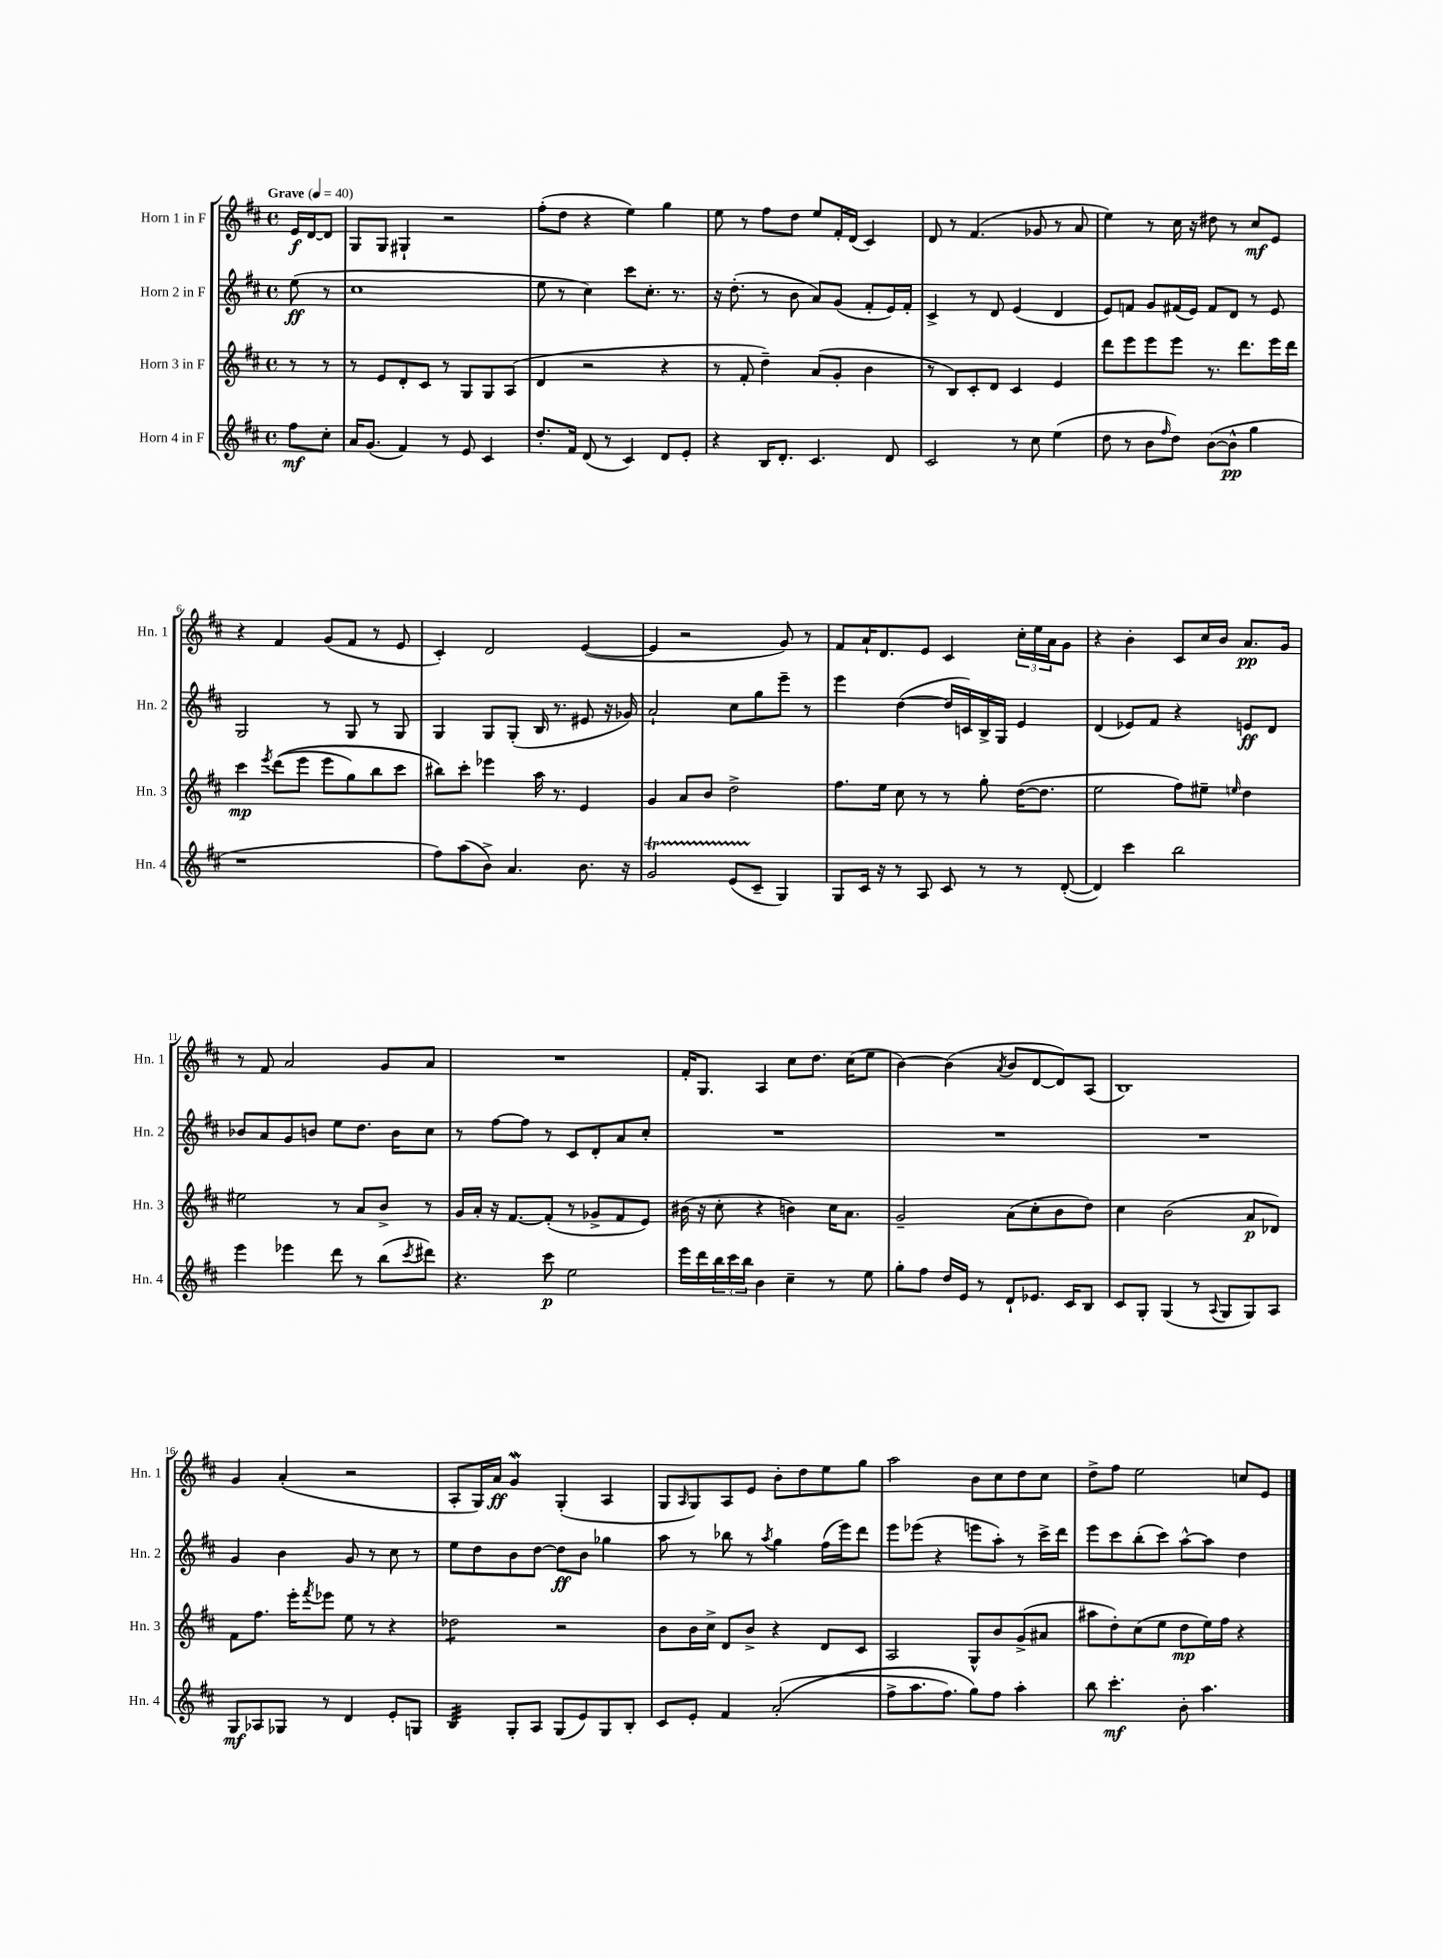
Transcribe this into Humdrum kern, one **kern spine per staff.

**kern	**kern	**kern	**kern
*staff4	*staff3	*staff2	*staff1
*clefG2	*clefG2	*clefG2	*clefG2
*k[f#c#]	*k[f#c#]	*k[f#c#]	*k[f#c#]
*M4/4	*M4/4	*M4/4	*M4/4
*met(c)	*met(c)	*met(c)	*met(c)
*MM40	*MM40	*MM40	*MM40
8ff#	8r	(8ee	16e
.	.	.	[16d
8cc#'	8r	8r	8d]
=	=	=	=
16a	8r	1cc#	8G
(8.g	.	.	.
.	8e	.	8G
4f#)	8d'	.	4G#`
.	8c#	.	.
8r	8r	.	2r
8e	8G	.	.
4c#	8G	.	.
.	(8A	.	.
=	=	=	=
8.dd'	4d	8ee	(8ff#'
.	.	8r	8dd
16f#	.	.	.
(8d	2r	4cc#)	4r
8r	.	.	.
4c#)	.	8ccc#	4ee)
.	.	8.cc#'	.
8d	4r	.	4gg
.	.	8.r	.
8e'	.	.	.
=	=	=	=
4r	8r	16r	8ee
.	.	(8.dd'	.
.	8f#'	.	8r
16B	4dd~)	8r	8ff#
8.d'	.	.	.
.	.	8b	8dd
4.c#	(8a	8a)	8ee
.	8g'	(8g	16f#'
.	.	.	(16d
.	4b	8f#'	4c#)
8d	.	16e)	.
.	.	16f#'	.
=	=	=	=
2c#	8r	4c#^	8d
.	8B)	.	8r
.	8c#'	8r	(4.f#
.	8d	8d	.
8r	4c#	(4e	.
8cc#	.	.	8g-
(4ee	4e	4d	8r
.	.	.	8a
=	=	=	=
8dd	8ddd	8e)	4ee)
8r	8eee	8f	.
8b	8eee	8g	8r
16qqff#	.	.	.
8dd)	8eee	(16f#	16cc#
.	.	16e)	16r
([8b	8.r	8f#	8dd#
8b^^]	.	8d	8r
.	8.ddd	.	.
4gg	.	8r	8cc#
.	16eee	8e	8e
.	16ddd	.	.
=	=	=	=
1r	4ccc#	2G	4r
.	8qeee	.	.
.	&((8ddd	.	4f#
.	8eee	.	.
.	8eee	8r	(8g
.	8gg)	8G	8f#
.	8bb	8r	8r
.	8ccc#	8G	8e
=	=	=	=
8ff#)	8bb#&)	4G	4c#')
(8aa	8ccc#'	.	.
8b^)	4eee-	8G	2d
4.a	.	(8G'	.
.	16aa	16B	.
.	8.r	8.r	.
8.b	4e	8e#	([4e
.	.	16r	.
16r	.	16g-)	.
=	=	=	=
2g	4g	2a`	4e]
.	8a	.	2r
.	8b	.	.
(8e	2dd^	8cc#	.
8c#~	.	8gg	.
4G)	.	8eee~	8g)
.	.	8r	8r
=	=	=	=
8G	8.ff#	4eee	8f#
16c#	.	.	16a`
16r	16ee	.	8.d
8r	8cc#	([4dd	.
8A	8r	.	8e
8c#	8r	16dd]	4c#
.	.	16c)	.
8r	8gg'	16B^	.
.	.	16G	.
8r	([16dd	4e	24cc#'
.	.	.	24ee
.	8.dd]	.	.
.	.	.	24a
([8d'	.	.	8g
=	=	=	=
4d])	2ee	(4d	4r
4ccc#	.	8e-)	4b'
.	.	8f#	.
2bb	8ff#)	4r	8c#
.	8ee#~	.	16cc#
.	.	.	16b
.	16qqee	.	.
.	4dd	8e	8.a
.	.	8d	.
.	.	.	16g
=	=	=	=
4eee	2ee#	8b-	8r
.	.	8a	8f#
4eee-	.	8g	2a
.	.	8b	.
8ddd	8r	8ee	.
8r	8a	8.dd	.
(8bb	8b^	.	8g
.	.	16b	.
8qccc#	.	.	.
8ddd#)	8r	8cc#	8a
=	=	=	=
4.r	16g	8r	1r
.	16a'	.	.
.	16r	[8ff#	.
.	[8.f#	.	.
.	.	8ff#]	.
8ccc#	(8f#']	8r	.
2ee	8r	8c#	.
.	8g-^	8d'	.
.	8f#	8a	.
.	8e)	8cc#'	.
=	=	=	=
16eee	(16b#	1r	16f#'
16ddd	16r	.	8.G
24bb	8cc#'	.	.
24ccc#	.	.	.
24bb	.	.	.
4b	4r	.	4A
4cc#~	4b)	.	8cc#
.	.	.	8.dd
8r	16cc#	.	.
.	8.a	.	(16cc#
8ee	.	.	8ee
=	=	=	=
8gg'	2g~	1r	[4b)
8ff#	.	.	.
16dd	.	.	(4b]
16e	.	.	.
8r	.	.	.
.	.	.	8qa
8d`	(8a	.	8b
8.e-	8cc#'	.	[8d
.	8b	.	8d])
16c#	.	.	.
8B	8dd)	.	(8A
=	=	=	=
8c#	4cc#	1r	1B)
8G'	.	.	.
(4G	(2b	.	.
8r	.	.	.
8qqA	.	.	.
8G	.	.	.
8G)	8a	.	.
8A	8d-)	.	.
=	=	=	=
8G	8f#	4g	4g
8A-	8.ff#	.	.
8G-	.	4b	(4a'
.	16eee'	.	.
.	8qfff#	.	.
8r	8eee-	.	.
4d	8ee	8g	2r
.	8r	8r	.
8e'	4r	8cc#	.
8G	.	8r	.
=	=	=	=
4B	2dd-	8ee	8A'
.	.	8dd	16G)
.	.	.	16a
8G'	.	8b	4g
8A	.	[8dd	.
(8G	2r	8dd]	(4G'
8e)	.	8b	.
8G	.	4gg-	4A
8B'	.	.	.
=	=	=	=
8c#	8b	8aa	8G
.	.	.	16qqA
8e'	16b	8r	8G)
.	16cc#^	.	.
4f#	8d	8bb-	8A
.	8b^	8r	8e
.	.	8qaa	.
&((2a'	4r	4gg	8b'
.	.	.	8dd
.	8d	(16ff#	8ee
.	.	16eee)	.
.	8c#	8ddd	8gg
=	=	=	=
8ff#^	2A	8eee	2aa
8.aa	.	(8eee-	.
.	.	4r	.
8.ff#)	.	.	.
8gg&)	8G^^	8eee	8b
8ff#	8b	8aa')	8cc#
4aa'	(8g^	8r	8dd
.	8a#	16ccc#^	8cc#
.	.	16ddd	.
=	=	=	=
8bb	8aa#	8eee	8dd^
4.ccc#'	8dd')	8ccc#	8ff#
.	(8cc#	(8bb'	2ee
.	8ee	8ccc#)	.
8b'	8dd	[8aa^^	.
4.aa	16ee)	8aa]	.
.	16ff#	.	.
.	4r	4dd	8cc
.	.	.	8e
==	==	==	==
*-	*-	*-	*-
